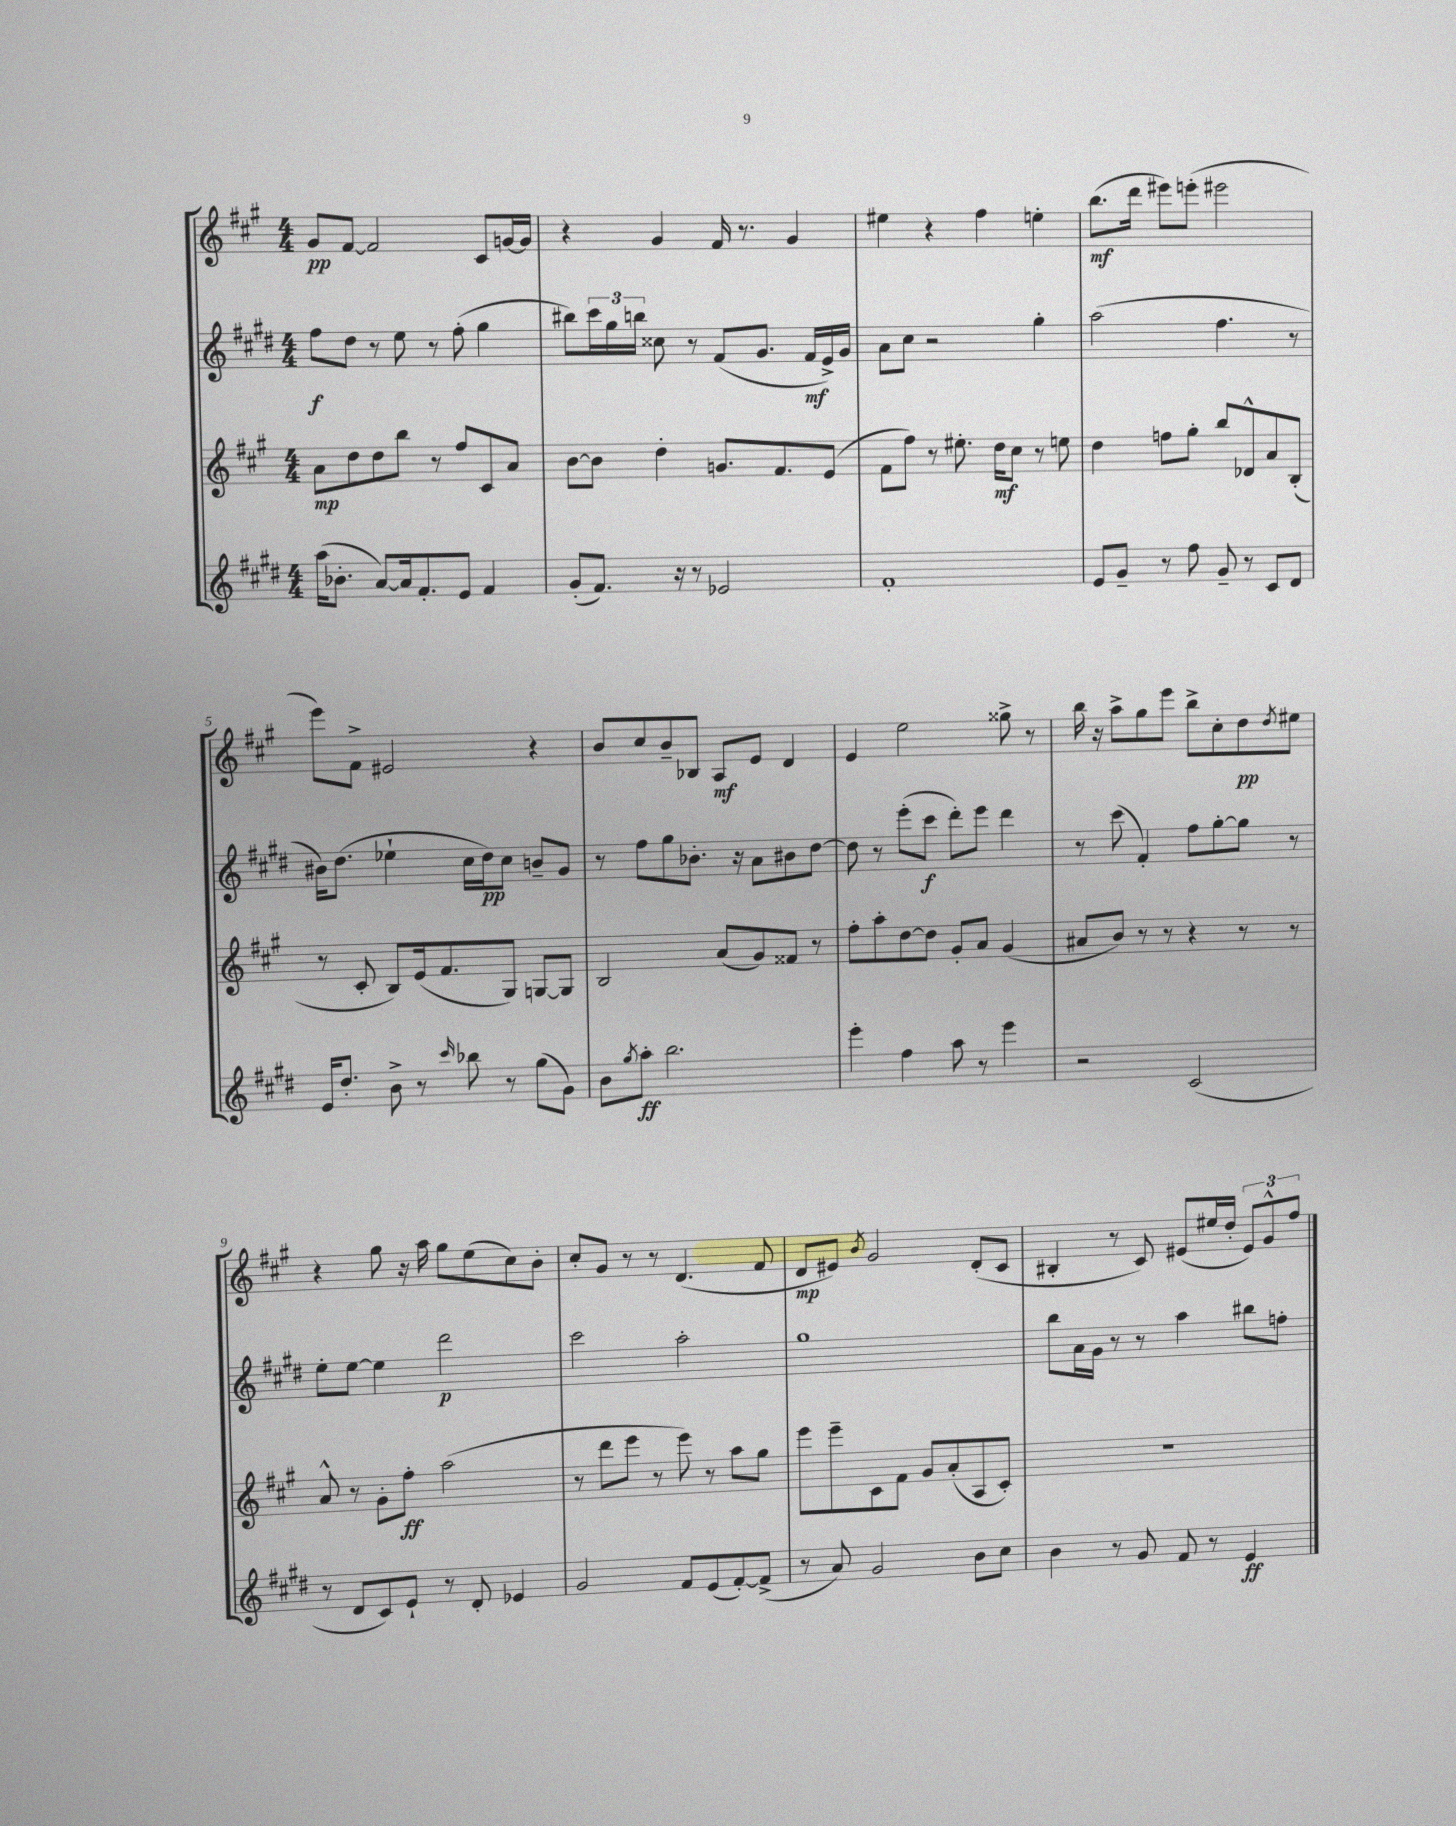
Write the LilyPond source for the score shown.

<<
\new StaffGroup <<
\new Staff = "s0" {
    \clef treble \key a \major \numericTimeSignature \time 4/4
    gis'8\pp fis'8~ fis'2 cis'8 g'16~ g'16 |
    r4 gis'4 fis'16 r8. gis'4 |
    eis''4 r4 fis''4 e''4-. |
    b''8.\mf( d'''16 eis'''8) e'''8-.( eis'''2 |
    e'''8) fis'8-> eis'2 r4 |
    b'8 cis''8 b'8-- bes8 a8\mf e'8 d'4 |
    e'4 e''2 gisis''8-> r8 |
    b''16 r16 a''8-> gis''8 e'''8 b''8-> cis''8-. d''8\pp \acciaccatura { d''8 } eis''8 |
    r4 gis''8 r16 a''16 gis''8 e''8( cis''8) b'8-. |
    cis''8-. gis'8 r8 r8 d'4.( fis'8 |
    d'8\mp eis'8) \acciaccatura { b'8 } gis'2 d'8-.( cis'8 |
    bis4-. r8 cis'8) eis'8( eis''16 d''16-. \tuplet 3/2 { eis'8) gis'8-^ fis''8 } \bar "|." |
}
\new Staff = "s1" {
    \clef treble \key e \major \numericTimeSignature \time 4/4
    fis''8\f dis''8 r8 e''8 r8 fis''8-.( gis''4 |
    bis''8) \tuplet 3/2 { cis'''16 gis''16 b''16 } cisis''8 r8 fis'8( gis'8. fis'16\mf e'16->) gis'16 |
    a'8 cis''8 r2 gis''4-. |
    a''2( fis''4. r8 |
    bis'16) dis''8.( ees''4-! cis''16 dis''16\pp) cis''8 b'8-- gis'8 |
    r8 fis''8 gis''8 bes'8.-. r16 a'8 bis'8 dis''8~ |
    dis''8 r8 e'''8-.( cis'''8\f dis'''8-.) e'''8 dis'''4 |
    r8 cis'''8( fis'4-.) fis''8 gis''8~-. gis''8 r8 |
    e''8-. e''8~ e''4 dis'''2\p |
    cis'''2 a''2-. |
    gis''1 |
    b''8 a'16 gis'16 r8 r8 a''4 bis''8 f''8-. \bar "|." |
}
\new Staff = "s2" {
    \clef treble \key a \major \numericTimeSignature \time 4/4
    a'8\mp d''8 d''8 b''8 r8 fis''8 cis'8 a'8 |
    b'8~ b'8 d''4-. g'8. fis'8. e'8( |
    fis'8 fis''8) r8 eis''8.-. d''16\mf cis''8 r8 e''8 |
    d''4 f''8 gis''8-. b''8 des'8-^ a'8 b8-.( |
    r8 cis'8-. b8) e'16( fis'8. gis8) g8~ g8 |
    b2 a'8( gis'8) fisis'8 r8 |
    fis''8-. a''8-. d''8~ d''8 gis'8-. a'8 gis'4( |
    ais'8 b'8) r8 r8 r4 r8 r8 |
    a'8-^ r8 gis'8-. fis''8-.\ff a''2( |
    r8 d'''8 e'''8 r8 e'''8) r8 a''8 gis''8 |
    e'''8 e'''8-- cis'8 fis'8 gis'8 a'8-.( a8 cis'8-.) |
    R1 \bar "|." |
}
\new Staff = "s3" {
    \clef treble \key e \major \numericTimeSignature \time 4/4
    a''16( bes'8.-. a'8~) a'16 fis'8.-. e'8 fis'4 |
    gis'8-.( fis'8.) r16 r8 ees'2 |
    fis'1-. |
    e'8 gis'8-- r8 fis''8 gis'8-- r8 cis'8 dis'8 |
    e'16 dis''8.-. b'8-> r8 \grace { cis'''16 } bes''8 r8 gis''8( gis'8) |
    b'8 \acciaccatura { gis''8 } a''8-.\ff b''2. |
    e'''4-. fis''4 a''8 r8 e'''4 |
    r2 cis'2( |
    r8 dis'8 cis'8) e'8-! r8 dis'8-. ees'4 |
    gis'2 fis'8 e'8( fis'8~-.) fis'8->( |
    r8 a'8) gis'2 b'8 cis''8 |
    b'4 r8 gis'8 fis'8 r8 e'4\ff \bar "|." |
}
>>
>>
